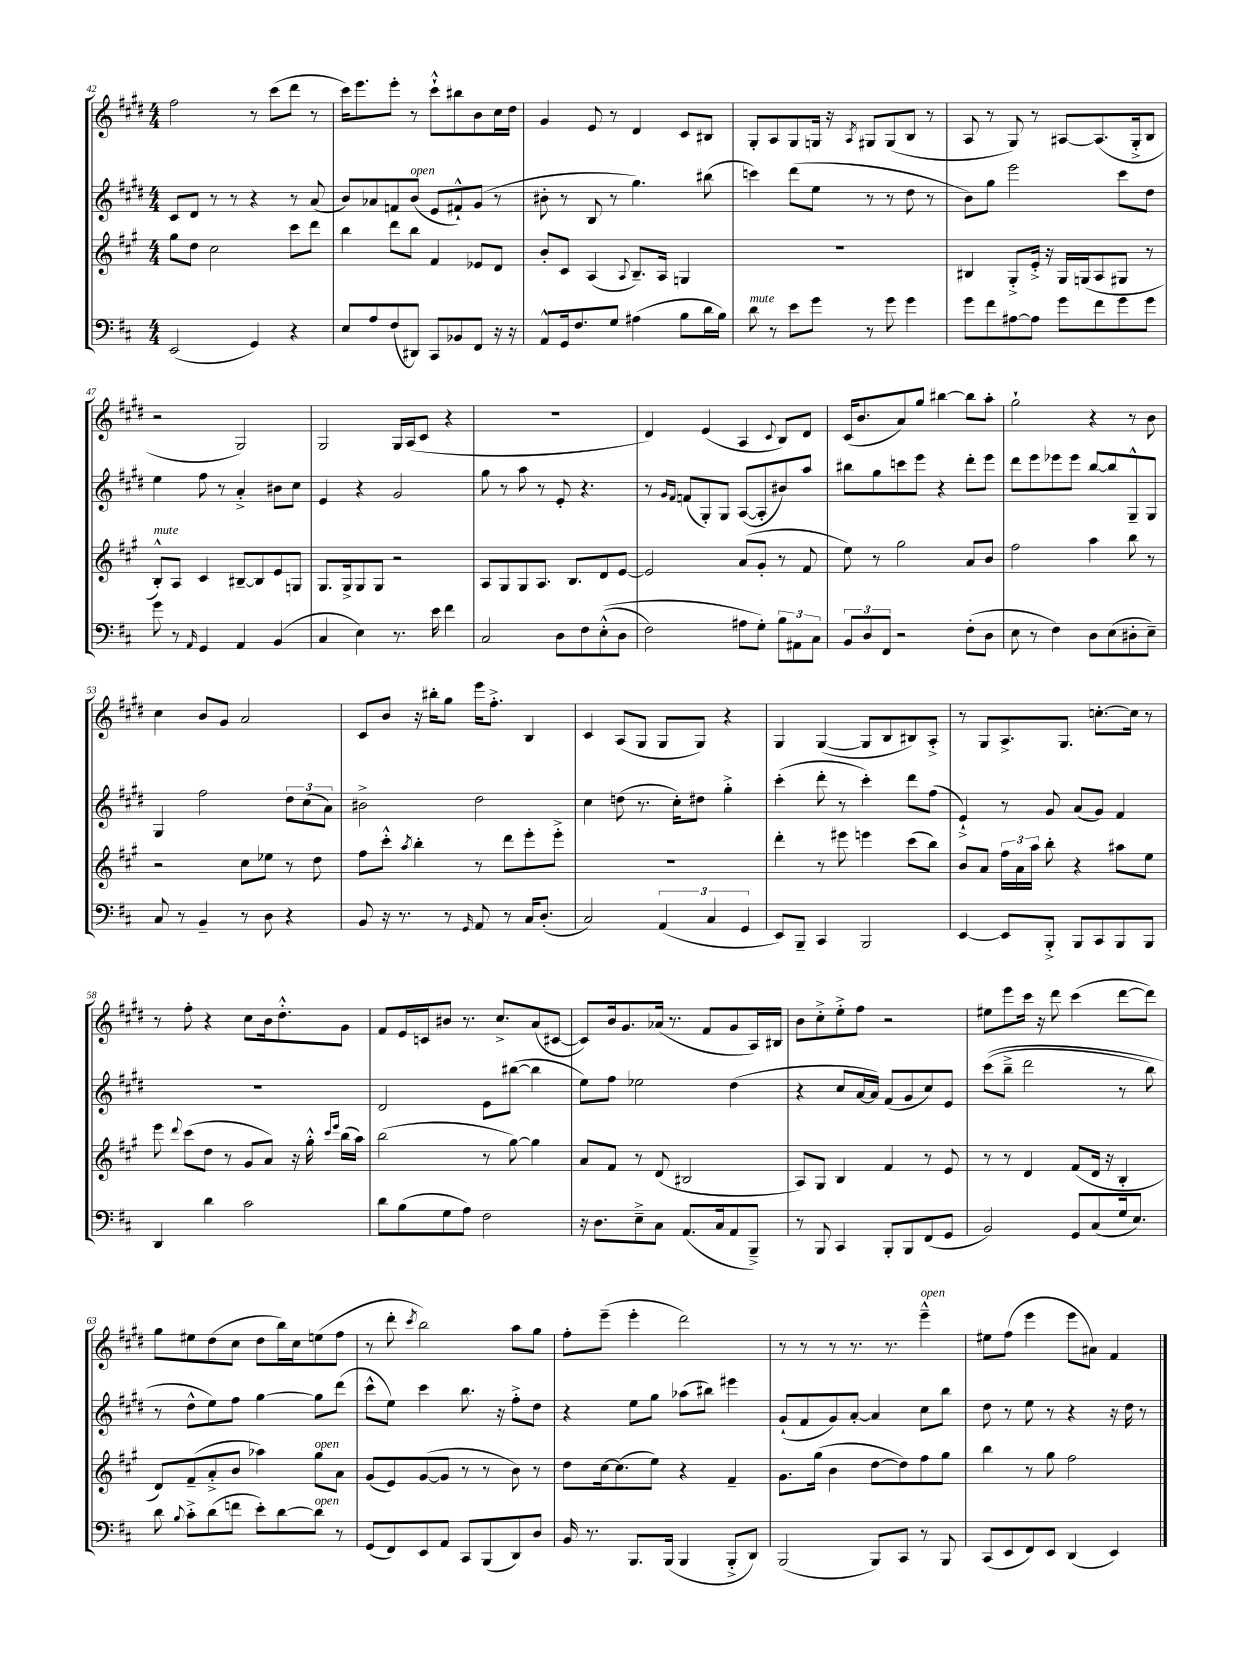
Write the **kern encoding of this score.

**kern	**kern	**kern	**kern
*staff4	*staff3	*staff2	*staff1
*clefF4	*clefG2	*clefG2	*clefG2
*k[f#c#]	*k[f#c#g#]	*k[f#c#g#d#]	*k[f#c#g#d#]
*M4/4	*M4/4	*M4/4	*M4/4
(2EE	8gg#	8c#	2ff#
.	8dd	8d#	.
.	2cc#	8r	.
.	.	8r	.
4GG)	.	4r	8r
.	.	.	(8ccc#
4r	8ccc#	8r	8ddd#
.	8ddd	(8a	8r
=	=	=	=
8E	4bb	8b)	16ccc#)
.	.	.	8.eee
8A	.	8a-	.
(8F#	8ddd	8f	8eee'
8DD#)	8bb	(8b	8r
8CC#	4f#	8e	8ccc#`^^
8BB-	.	8f#`^^)	8bb#
8FF#	8e-	(8g#	8b
16r	8d	8r	16cc#
16r	.	.	16dd#
=	=	=	=
8AA^^	8b'	8b#'	4g#
16GG	8c#	8r	.
8.F#	.	.	.
.	(4A	8B	8e
8G	.	8r	8r
.	8qqA	.	.
(4A#	8.B~)	4.gg#)	4d#
.	16A	.	.
8B	4G	.	8c#
16d	.	(8bb#	8B#
16B)	.	.	.
=	=	=	=
8d	1r	4ccc)	8G#'
8r	.	.	8A
8e	.	(8ddd#	8G#
8g	.	8ee	16G
.	.	.	16r
.	.	.	8qA
8r	.	8r	8G#
8g	.	8r	(8G#
4g	.	8dd#	8B
.	.	8r	8r
=	=	=	=
8g	4B#	8b)	8A
8f#	.	8gg#	8r
[8A#	8G#'^	2eee	8G#)
8A#]	16e'^	.	8r
.	16r	.	.
8g	16G#	.	[8A#
.	(16G	.	.
8f#	8A	.	(8.A#]
8g	8G#	8ccc#	.
.	.	.	16G#'^
8g	8r	8dd#	8B
=	=	=	=
8g	8B'^^)	4ee	2r
8r	8A	.	.
16qqAA	.	.	.
4GG	4c#	8ff#	.
.	.	8r	.
4AA	[8B#~	4a'^	2G#)
.	8B#]	.	.
(4BB	8e	8b#	.
.	8G	8cc#	.
=	=	=	=
4C#	8.G#	4e	2G#
.	16G#^	.	.
4E)	8G#	4r	.
.	8G#	.	.
8.r	2r	2g#	16G#
.	.	.	(16A
.	.	.	8c#
16e	.	.	.
4f#	.	.	4r
=	=	=	=
2C#	8A	8gg#	1r
.	8G#	8r	.
.	8G#	8aa	.
.	8.A	8r	.
8D	.	8e'	.
.	8.B	.	.
8F#	.	4.r	.
&((8E'^^	8d	.	.
8D	[8e	.	.
=	=	=	=
2F#)	2e]	8r	4d#)
.	.	16qqg#	.
.	.	16qqf#	.
.	.	(8f	.
.	.	8G#')	(4e
.	.	8G#	.
8A#	(8a	([8A	4A
8G'&)	8g#'	8A']	.
.	.	.	8qqc#
12B	8r	8b#)	8B)
12AA#	.	.	.
.	8f#	8aa	8d#
12C#	.	.	.
=	=	=	=
12BB	8ee)	8bb#	(16c#
.	.	.	8.b
12D	.	.	.
.	8r	8gg#	.
12FF#	.	.	.
2r	2gg#	8ccc	8a)
.	.	8eee	8gg#
.	.	4r	[4bb#
(8F#'	8a	8ddd#'	8bb#]
8D	8b	8eee	8aa'
=	=	=	=
8E	2ff#	8ddd#	2gg#`
8r	.	8eee	.
4F#)	.	8eee-	.
.	.	8eee-	.
8D	4aa	[8bb	4r
(8E	.	8bb]	.
8D#'	8bb	8G#~^^	8r
8E~)	8r	8G#	8b
=	=	=	=
8C#	2r	4G#	4cc#
8r	.	.	.
4BB~	.	2ff#	8b
.	.	.	8g#
8r	8cc#	.	2a
8D	8ee-	.	.
4r	8r	12dd#	.
.	.	(12cc#	.
.	8dd	.	.
.	.	12a)	.
=	=	=	=
8BB	8ff#	2b#^	8c#
16r	8ccc#'^^	.	8b
8.r	.	.	.
.	8qaa	.	.
.	4bb'	.	16r
.	.	.	16bb#'
8r	.	.	8gg#
16qqGG	.	.	.
8AA	8r	2dd#	16eee
.	.	.	8.ff#'^
8r	8ddd	.	.
16C#	8eee'	.	4B
(8.D'	.	.	.
.	8eee'^	.	.
=	=	=	=
2C#)	1r	4cc#	4c#
.	.	(8dd	(8A
.	.	8.r	8G#
(6AA	.	.	8G#
.	.	16cc#')	.
.	.	8dd#	8G#)
6C#	.	.	.
.	.	4gg#'^	4r
6GG	.	.	.
=	=	=	=
8EE)	4ddd'	(4ccc#'	4G#
8BBB~	.	.	.
4CC#	8r	8ddd#'	([4G#
.	8eee#	8r	.
2BBB	4eee	4ccc#')	8G#]
.	.	.	8B
.	(8ccc#	8ddd#	8B#)
.	8bb)	(8ff#	8A'^
=	=	=	=
[4EE	8b	4e`^)	8r
.	8a	.	8G#
8EE]	24ff#	8r	8.A^
.	24a	.	.
.	24aa	.	.
8BBB'^	8bb'	8g#	.
.	.	.	8.G#
8BBB	4r	(8a	.
8CC#	.	8g#)	[8.cc'
8BBB	8aa#	4f#	.
.	.	.	16cc]
8BBB	8ee	.	8r
=	=	=	=
4DD	8eee	1r	8r
.	8qqddd	.	.
.	(8ccc#	.	8ff#'
4d	8dd	.	4r
.	8r	.	.
2c#	8g#	.	8cc#
.	8a)	.	16b
.	.	.	8.dd#'^^
.	16r	.	.
.	16gg#'^^	.	.
.	16qqccc#	.	.
.	16qqeee	.	.
.	(16bb	.	8g#
.	16aa)	.	.
=	=	=	=
8d	(2bb	2d#	8f#
(8B	.	.	16e
.	.	.	16c
8G	.	.	8b#
8A)	.	.	8.r
2F#	8r	8e	.
.	.	.	8.cc#^
.	[8gg#)	([8bb#	.
.	4gg#]	4bb#]	(8a
.	.	.	[8c#
=	=	=	=
16r	8a	8ee)	8c#])
8.D	.	.	.
.	8f#	8ff#	16b
.	.	.	8.g#
8E~^	8r	2ee-	.
8C#	(8d	.	(16a-
.	.	.	8.r
(8.AA	2B#	.	.
.	.	.	8f#
16C#	.	.	.
8AA	.	(4dd#	8g#
8BBB~^)	.	.	16A)
.	.	.	16B#
=	=	=	=
8r	8A)	4r	8b
8BBB	8G#	.	8cc#'^
4CC#	4B	8cc#	8ee'^
.	.	[16a	8ff#
.	.	16a])	.
8BBB'	4f#	(8f#	2r
8BBB	.	8g#	.
(8FF#	8r	8cc#)	.
8GG	8e	8e	.
=	=	=	=
2BB)	8r	&((8ccc#	8ee#
.	8r	8bb~^	8eee
.	4d	2ddd#	16ccc#
.	.	.	16r
.	.	.	8ddd#
8GG	(8f#	.	(4ccc#
(8C#	16d	.	.
.	16r	.	.
16G	4B'	8r	[8ddd#
8.E)	.	.	.
.	.	8bb)	8ddd#])
=	=	=	=
8d	8d)	8r	8gg#
8qqB	.	.	.
8c#'^	(8f#~	8dd#^^	8ee#
(8d	8a'^	8ee&)	(8dd#
8f	8b	8ff#	8cc#
8e')	4aa-)	[4gg#	8dd#
[8d	.	.	16bb)
.	.	.	16cc#
8d]	8gg#	8gg#]	(8ee
8r	8a	(8ddd#	8ff#
=	=	=	=
(8GG	(8g#	8ccc#^^	8r
8FF#)	8e)	8ee)	8ddd#'
.	.	.	8qccc#
8EE	([8g#	4ccc#	2bb)
8AA	8g#]	.	.
8CC#	8r	8.bb	.
(8BBB	8r	.	.
.	.	16r	.
8DD)	8b)	8ff#'^	8aa
8D	8r	8dd#	8gg#
=	=	=	=
16BB	8dd	4r	8ff#'
8.r	.	.	.
.	[16cc#	.	(8eee~
.	(8.cc#]	.	.
8.BBB	.	8ee	4eee'
.	8ee)	8gg#	.
(16BBB	.	.	.
4BBB	4r	(8aa-	2ddd#)
.	.	8bb#)	.
8BBB'^	4f#~	4eee#	.
8DD)	.	.	.
=	=	=	=
(2BBB	8.g#	(8g#`	8r
.	.	8f#	8r
.	(16gg#	.	.
.	4b	8g#)	8r
.	.	[8a'	8.r
8BBB)	[8dd	4a]	.
.	.	.	8.r
8CC#	8dd])	.	.
8r	8ff#	8cc#	4eee~^^
8BBB	8gg#	8bb	.
=	=	=	=
(8CC#	4bb	8dd#	8ee#
8EE	.	8r	(8ff#
8FF#)	8r	8ee	4eee
8EE	8gg#	8r	.
(4DD	2ff#	4r	8eee
.	.	.	8a#)
4EE)	.	16r	4f#
.	.	16dd#	.
.	.	8r	.
==	==	==	==
*-	*-	*-	*-
